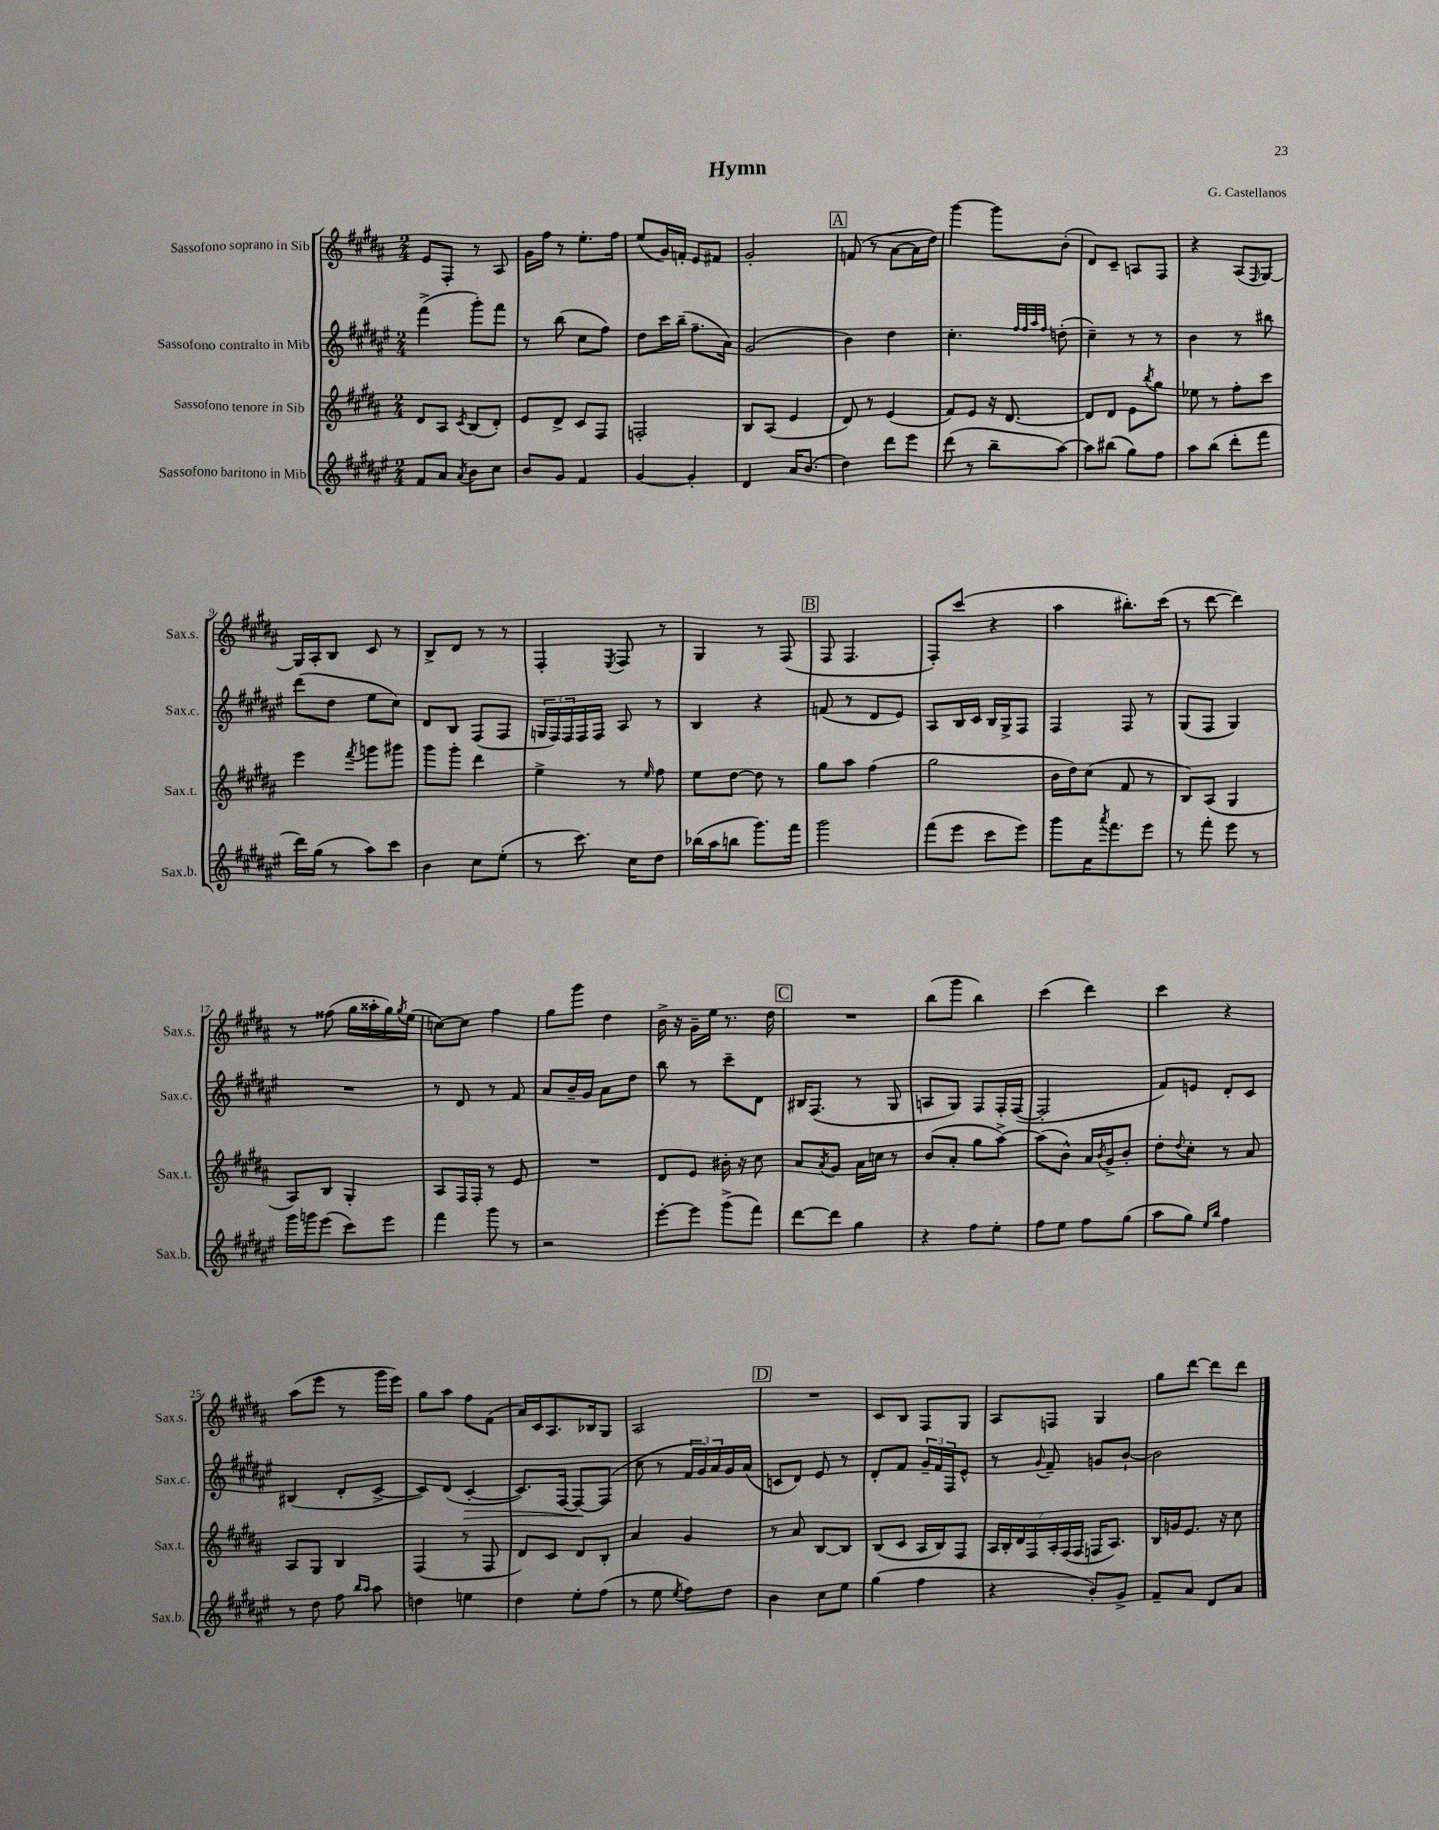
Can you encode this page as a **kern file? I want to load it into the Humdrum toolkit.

**kern	**kern	**kern	**kern
*staff4	*staff3	*staff2	*staff1
*clefG2	*clefG2	*clefG2	*clefG2
*k[f#c#g#d#a#e#]	*k[f#c#g#d#a#]	*k[f#c#g#d#a#e#]	*k[f#c#g#d#a#]
*M2/4	*M2/4	*M2/4	*M2/4
8f#	8d#	(4fff#^	8e
8a#	8A#	.	8F#'
8qa#	8qc#	.	.
8b	(8B	8ggg#')	8r
8cc#	8d#')	8fff#	8A#
=	=	=	=
8b	8e	8r	16g#
.	.	.	16ff#
8g#	8d#^	(8bb	8r
4f#	8c#	8cc#	8.ee'
.	8F#	8ff#)	.
.	.	.	16ff#
=	=	=	=
[4g#	2F'	8dd#	(8ee
.	.	16ccc#	16g#)
.	.	(16bb~	16f'
4g#']	.	8.ff#~	8e
.	.	.	8f#
.	.	16a#)	.
=	=	=	=
4d#	8B	(2g#	2g#'
.	(8A#	.	.
16a#	4e	.	.
(8.b	.	.	.
=	=	=	=
4dd#)	8d#)	4b)	(8f
.	8r	.	8r
8ddd#	(4e	4dd#	[8a#
8eee#	.	.	16a#]
.	.	.	16dd#)
=	=	=	=
(8ddd#	8f#)	4.cc#'	[4ggg#
8r	8e	.	.
8bb~	16r	.	8ggg#]
.	[8.d#	.	.
.	.	32qqff#	.
.	.	32qqff#	.
.	.	32qqaa#	.
.	.	32qqff#	.
[8aa#)	.	(8dd'	(8b'
=	=	=	=
8aa#]	8d#]	4cc#~)	8d#)
(8bb#	8d#	.	8c#~
8gg#)	8e	8r	8A
.	8qbb	.	.
8ff#	8gg#	8r	8F#
=	=	=	=
8aa#	8ee-	4b	4r
(8bb	8r	.	.
8ddd#'	8ff#'	8r	(8A#
.	.	.	16qqF#
8fff#	8ccc#	8bb#	[8G#)
=	=	=	=
16ddd#)	4eee	(8ddd#	16G#]
(16gg#	.	.	16A#'
8r	.	8dd#	8B
.	8qfff#	.	.
8aa#)	8ggg	8ee#	8c#
8ccc#	8ggg#	8cc#)	8r
=	=	=	=
4b	8ggg#	8d#	8B^
.	8ggg#'	8B	8d#
8cc#	4ddd#	(8F#	8r
(8ee#'	.	8F#	8r
=	=	=	=
8r	4ee^	24G	4F#'
.	.	24F#)	.
.	.	24F#	.
8.ccc#)	.	16F#	.
.	.	16F#	.
.	.	.	8qE
.	8r	8A#	8F#
16cc#	.	.	.
.	16qqee	.	.
8dd#	8ff#	8r	8r
=	=	=	=
(16bb-	8ee	4B	4G#
16aa#	.	.	.
8bb	[8dd#	.	.
8.ggg#)	8dd#]	4r	8r
.	8r	.	(8F#
16fff#	.	.	.
=	=	=	=
2ggg#	8gg#	(8f	8F#
.	8aa#	8r	4.F#
.	(4ff#	8d#	.
.	.	8e#)	.
=	=	=	=
(8fff#	2gg#	8A#	8F#')
8eee#	.	16B	(8ccc#
.	.	16c#	.
8ccc#	.	16B	4r
.	.	16G#^	.
8eee#)	.	8F#	.
=	=	=	=
8ggg#	16b	4F#	4aa#
.	16dd#)	.	.
16a#	(8cc#	.	.
8qaaa#	.	.	.
8.fff#	.	.	.
.	8f#	8F#	8.bb#')
8eee#	8r	8r	.
.	.	.	(16ccc#
=	=	=	=
8r	8B)	(8G#	8r
8fff#'	(8A#	8F#	[8ddd#
8eee#	4G#	4G#)	4ddd#])
8r	.	.	.
=	=	=	=
16ggg#	8A#)	2r	8r
16ggg	.	.	.
(8eee#	8B	.	(8ff##
8ccc#)	4G#'	.	16gg#
.	.	.	16aa##'
8eee#	.	.	16gg#)
.	.	.	8qgg#
.	.	.	(16ee
=	=	=	=
4fff#	8A#	8r	[8cc)
.	16F#	8d#	8cc]
.	16F#'	.	.
8ggg#	8r	8r	4ff#
8r	8e	8f#	.
=	=	=	=
2r	2r	8a#	8gg#
.	.	16b~	8ggg#
.	.	16g#	.
.	.	8a#	4dd#
.	.	8dd#	.
=	=	=	=
[8eee#'	8d#	8bb	16b^
.	.	.	16r
8eee#]	8e	8r	16g#~
.	.	.	16ee
(8ggg#^	16b#'	8ccc#~	8.r
.	16r	.	.
8fff#)	8cc#	8d#	.
.	.	.	16dd#
=	=	=	=
[8ddd#	8a#	16B#	2r
.	.	(8.F#	.
.	8qa#	.	.
8ddd#]	8g#	.	.
4gg#	16a#	8r	.
.	16cc	.	.
.	8r	8G#	.
=	=	=	=
4r	(8b	8A	(8bb
.	8a#'	8G#)	8ggg#
8ff#	8gg#	8F#	4bb)
8ee#'	[8aa#^)	16F#'	.
.	.	([16F#	.
=	=	=	=
8ff#	(8aa#]	2F#']	(4ccc#
8ee#	8b^^)	.	.
8ff#	16a#	.	4ddd#)
.	8qb	.	.
.	16g#^	.	.
(8gg#	8b'	.	.
=	=	=	=
8aa#	8dd#'	8f#)	4ccc#
.	8qqdd#	.	.
8gg#)	8cc#'	8e	.
16qqee#	.	.	.
16qqbb	.	.	.
4ff#	8r	8d#'	4r
.	8a#	8c#	.
=	=	=	=
8r	8A#	(4B#	(8aa#
8dd#	8G#	.	8eee
8ff#	4B	8d#'	8r
16qqbb	.	.	.
16qqaa#	.	.	.
8aa#	.	[8c#^	16ggg#
.	.	.	16eee)
=	=	=	=
4dd	(4F#	8c#])	8gg#
.	.	(8d#	8aa#
4ee	8r	[4c#'	8ff#
.	8F#	.	(8f#
=	=	=	=
4dd#	8d#)	8.c#])	16a#)
.	.	.	16c#
.	8c#	.	8.A#
.	.	[16F#	.
8ee#'	8d#	8F#_	.
.	.	.	16B-
(8ff#	8B'	(8F#]	8G#
=	=	=	=
8r	4a#	8cc#	2A#
8ee#	.	8r	.
8qee#	.	.	.
8ff#)	4g#	24f#	.
.	.	24g#)	.
.	.	24a#	.
8dd#	.	16g#	.
.	.	(16a#	.
=	=	=	=
4b	8r	8c	2r
.	8a#	8d#)	.
8cc#	[8B	8e#	.
8ee#	8B]	8r	.
=	=	=	=
(4gg#	(8B	8d#'	8c#
.	8c#	8f#	8B
4ff#	16A#	24g#~	8F#
.	.	24f#	.
.	16B)	.	.
.	.	24F#	.
.	8F#	8e#^^	8G#
=	=	=	=
4r	28A#	8r	8A#
.	28B'	.	.
.	28d#	.	.
.	28F#	.	.
.	.	8qqg#	.
.	.	8f#~	8F
.	28A#'	.	.
.	(28F#	.	.
.	28F#	.	.
8b')	16F	8g	4G#
.	8.A#)	.	.
8g#^	.	[8b`	.
=	=	=	=
8f#~	16B	2b]	8gg#
.	16g	.	.
8a#	8.e	.	[8ddd#
8d#	.	.	8ddd#]
.	16r	.	.
8a#	8cc#	.	8ddd#
==	==	==	==
*-	*-	*-	*-
